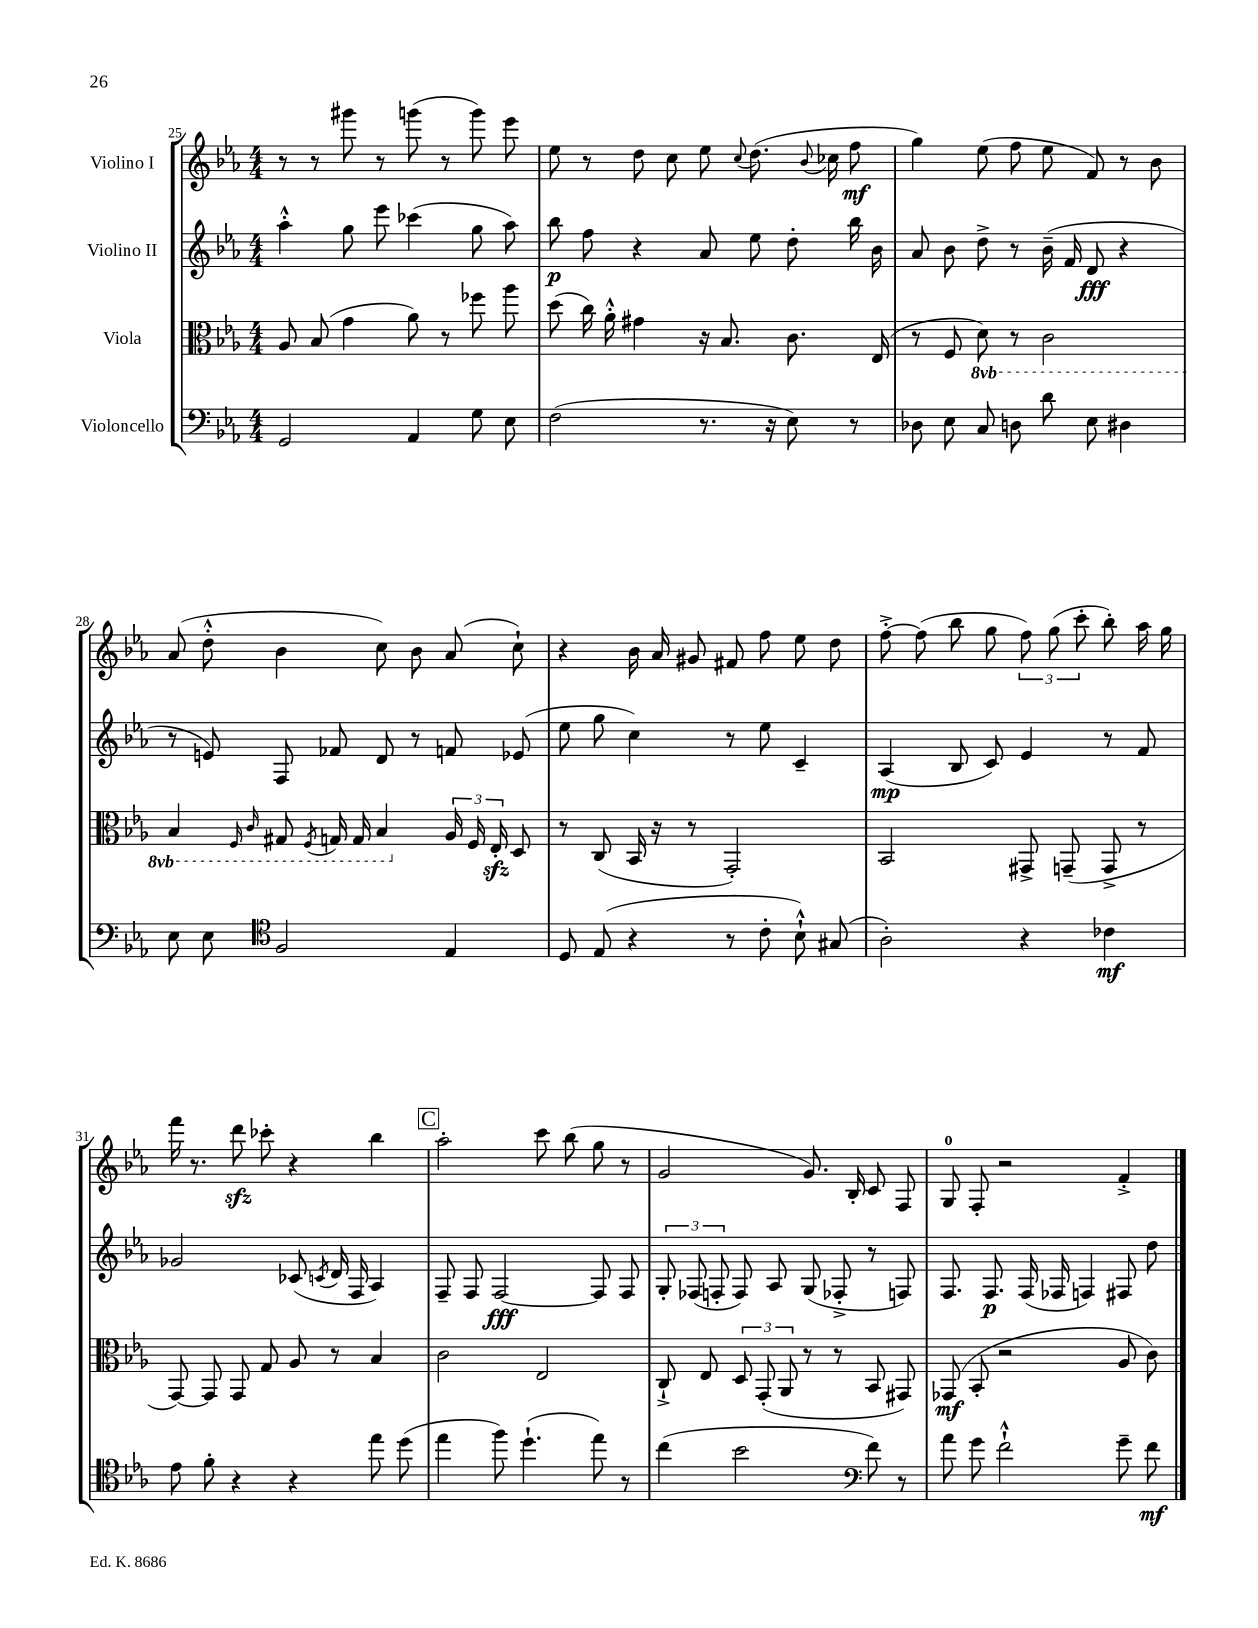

**kern	**kern	**kern	**kern
*staff4	*staff3	*staff2	*staff1
*clefF4	*clefC3	*clefG2	*clefG2
*k[b-e-a-]	*k[b-e-a-]	*k[b-e-a-]	*k[b-e-a-]
*M4/4	*M4/4	*M4/4	*M4/4
2GG	8A-	4aa-'^^	8r
.	(8B-	.	8r
.	4g	8gg	8ggg#
.	.	8eee-	8r
4AA-	8a-)	(4ccc-	(8ggg
.	8r	.	8r
8G	8ff-	8gg	8ggg)
8E-	8aa-	8aa-)	8eee-
=	=	=	=
(2F	(8dd	8bb-	8ee-
.	16cc)	8ff	8r
.	16a-'^^	.	.
.	4g#	4r	8dd
.	.	.	8cc
8.r	16r	8a-	8ee-
.	8.B-	.	.
.	.	.	8qqcc
.	.	8ee-	(8.dd
16r	.	.	.
8E-)	8.c	8dd'	.
.	.	.	8qqb-
.	.	.	16cc-
8r	.	16bb-	8ff
.	(16E-	16b-	.
=	=	=	=
8D-	8r	8a-	4gg)
8E-	8F	8b-	.
8C	8D)	8dd^	(8ee-
8D	8r	8r	8ff
8d	2C	(16b-~	8ee-
.	.	16f	.
8E-	.	8d	8f)
4D#	.	4r	8r
.	.	.	8b-
=	=	=	=
8E-	4BB-	8r	(8a-
8E-	.	8e)	8dd'^^
*clefC4	*	*	*
.	16qqFF	.	.
.	16qqC	.	.
2F	8GG#	8F	4b-
.	8qFF	.	.
.	16GG	8f-	.
.	16GG	.	.
.	4BB-	8d	8cc)
.	.	8r	8b-
4E-	24A-	8f	(8a-
.	24F	.	.
.	24E-'	.	.
.	8D	(8e-	8cc`)
=	=	=	=
8D	8r	8ee-	4r
(8E-	(8C	8gg	.
4r	16BB-	4cc)	16b-
.	16r	.	16a-
.	8r	.	8g#
8r	2GG')	8r	8f#
8c'	.	8ee-	8ff
8B-`^^)	.	4c~	8ee-
(8G#	.	.	8dd
=	=	=	=
2A-')	2BB-	(4A-	[8ff'^
.	.	.	(8ff]
.	.	8B-	8bb-
.	.	8c)	8gg
4r	8GG#^	4e-	12ff)
.	.	.	(12gg
.	(8GG~	.	.
.	.	.	12ccc'
4c-	8GG^	8r	8bb-')
.	8r	8f	16aa-
.	.	.	16gg
=	=	=	=
8e-	[8GG)	2g-	16fff
.	.	.	8.r
8f'	8GG]	.	.
4r	8GG	.	8ddd
.	8G	.	8ccc-'
4r	8A-	(8c-	4r
.	.	8qc	.
.	8r	16d	.
.	.	16F	.
8ee-	4B-	4A-)	4bb-
(8dd	.	.	.
=	=	=	=
4ee-	2c	8F~	2aa-'
.	.	8F	.
8ff)	.	[2F	.
(4.dd`	.	.	.
.	2E-	.	8ccc
.	.	.	(8bb-
8ee-)	.	8F]	8gg
8r	.	8F	8r
=	=	=	=
(4cc	8C`^	12G'	2g
.	.	(12F-	.
.	8E-	.	.
.	.	12F'	.
2b-	12D	8F)	.
.	(12GG'	.	.
.	.	8A-	.
.	12AA-	.	.
.	8r	(8G	8.g)
.	8r	8F-'^	.
.	.	.	16B-'
*clefF4	*	*	*
8f)	8BB-	8r	8c
8r	8GG#)	8F)	8F
=	=	=	=
8a-	(8GG-	8.F	8G
8g	8BB-'	.	8F'
.	.	8.F	.
2f`^^	2r	.	2r
.	.	(16F	.
.	.	16F-	.
.	.	4F)	.
8g~	8A-	8F#	4f'^
8f	8c)	8dd	.
==	==	==	==
*-	*-	*-	*-
